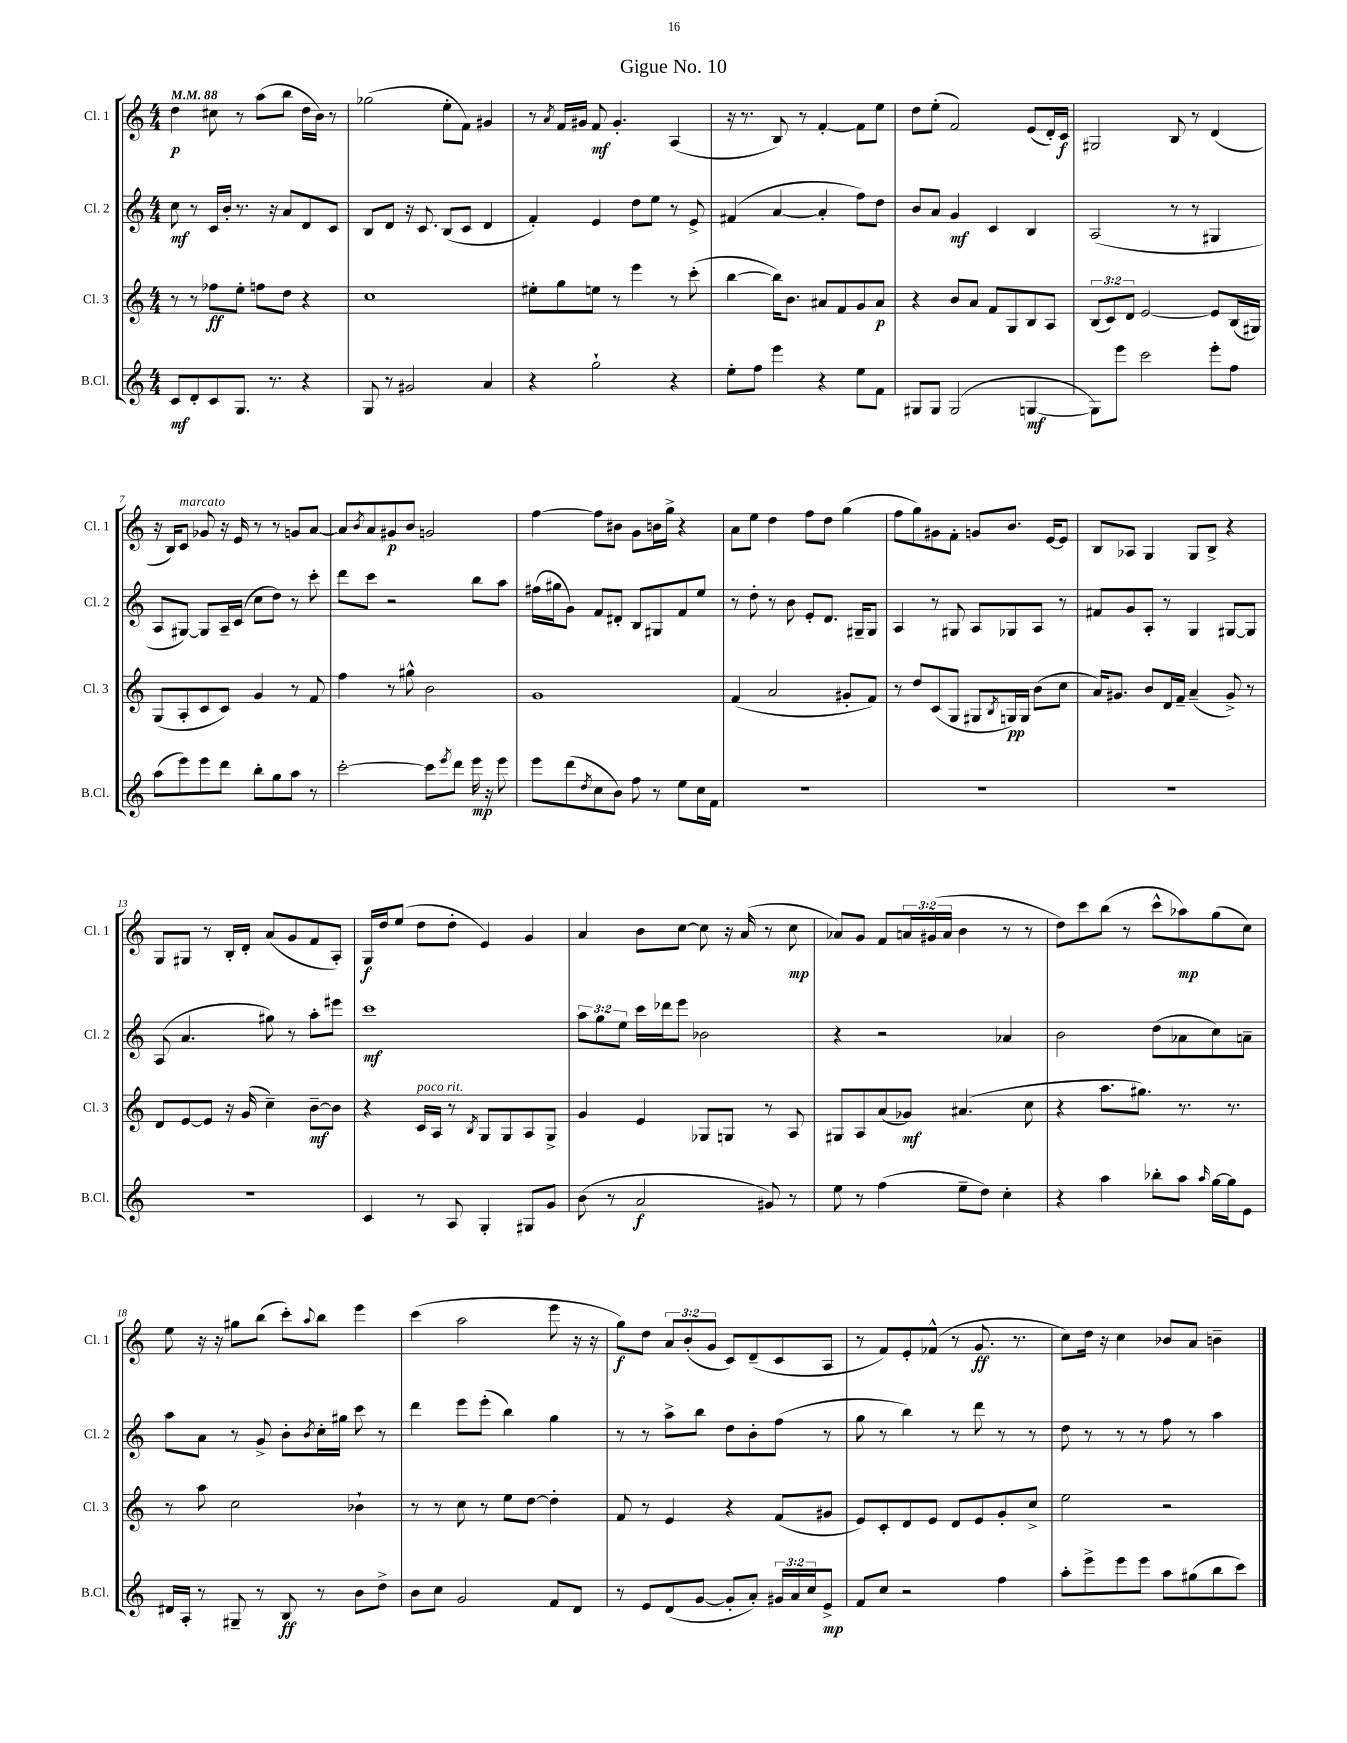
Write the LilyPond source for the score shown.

\header { title = "Gigue No. 10" }
<<
\new StaffGroup <<
\new Staff = "s0" \with { instrumentName = "Cl. 1" shortInstrumentName = "Cl. 1" } {
    \clef treble \key c \major \numericTimeSignature \time 4/4 \override Staff.TupletNumber.text = #tuplet-number::calc-fraction-text \tempo 4 = 88
    d''4\p cis''8 r8 a''8( b''8 d''16 b'16) r8 |
    ges''2( e''8-. f'8) gis'4 |
    r8 \acciaccatura { a'8 } f'16 gis'16 f'8\mf gis'4.-. a4( |
    r16 r8. b8) r8 f'4~-. f'8 e''8 |
    d''8 e''8-.( f'2) e'8( d'16-.) c'16\f |
    gis2 b8 r8 d'4( |
    r16 b16) c'8^\markup { \italic "marcato" } ges'8 r16 e'16 r8 r8 g'8 a'8~ |
    a'8 \acciaccatura { b'8 } a'8 gis'8\p b'8 g'2 |
    f''4~ f''8 bis'8 g'8 b'16 g''16-> r4 |
    a'8 e''8 d''4 f''8 d''8 g''4( |
    f''8 g''8) gis'8 f'8-. g'8 b'8. e'16~ e'8 |
    b8 aes8 g4 g8 b8-> r4 |
    g8 gis8 r8 b16-. d'16-. a'8( g'8 f'8 a8-.) |
    g16\f d''16 e''8( d''8 d''8-. e'4) g'4 |
    a'4 b'8 c''8~ c''8 r16 a'16( r8 c''8\mp |
    aes'8) g'8 f'8 \tuplet 3/2 { a'16 gis'16( a'16 } b'4 r8 r8 |
    d''8) c'''8 b''8( r8 c'''8-^ aes''8\mp) g''8( c''8) |
    e''8 r16 r16 gis''8 b''8( c'''8-.) \appoggiatura { a''8 } b''8 e'''4 |
    c'''4( a''2 e'''8 r16 r16 |
    g''8\f) d''8 \tuplet 3/2 { a'8 b'8-.( g'8 } c'8) d'8--( c'8 a8 |
    r8 f'8) e'8-. fes'8-^( r8 g'8.\ff r8. |
    c''8) d''16 r16 c''4 bes'8 a'8 b'4-- \bar "|." |
}
\new Staff = "s1" \with { instrumentName = "Cl. 2" shortInstrumentName = "Cl. 2" } {
    \clef treble \key c \major \numericTimeSignature \time 4/4 \override Staff.TupletNumber.text = #tuplet-number::calc-fraction-text
    c''8\mf r8 c'16 b'16-. r8. r16 a'8 d'8 c'8 |
    b8 d'8 r16 c'8. b8( c'8 d'4 |
    f'4-.) e'4 d''8 e''8 r8 e'8-> |
    fis'4( a'4~ a'4-. f''8) d''8 |
    b'8 a'8 g'4\mf c'4 b4 |
    a2( r8 r8 gis4 |
    a8 gis8~) gis8 a16-- c'16( c''8 d''8) r8 c'''8-. |
    d'''8 c'''8 r2 b''8 a''8 |
    fis''16( gis''16 g'8) f'8 dis'8-. b8 gis8 f'8 e''8 |
    r8 d''8-. r8 b'8 e'8-. d'8. gis16-- gis8 |
    a4 r8 gis8 a8 ges8 a8 r8 |
    fis'8 g'8 a8-. r8 g4 gis8~ gis8 |
    a8( a'4. gis''8) r8 a''8-. eis'''8 |
    c'''1\mf |
    \tuplet 3/2 { a''8 g''8 e''8 } c'''16 des'''16 e'''8 bes'2 |
    r4 r2 aes'4 |
    b'2 d''8( aes'8 c''8) a'8-- |
    a''8 a'8 r8 g'8-> b'8-. \acciaccatura { b'8 } c''16-. gis''16 c'''8 r8 |
    d'''4 e'''8 e'''8-.( b''4) g''4 |
    r8 r8 a''8-> b''8 d''8 b'8-. f''8( r8 |
    g''8 r8 b''4) r8 d'''8 r8 r8 |
    d''8 r8 r8 r8 f''8 r8 a''4 \bar "|." |
}
\new Staff = "s2" \with { instrumentName = "Cl. 3" shortInstrumentName = "Cl. 3" } {
    \clef treble \key c \major \numericTimeSignature \time 4/4 \override Staff.TupletNumber.text = #tuplet-number::calc-fraction-text
    r8 r8 fes''8\ff e''8-. f''8 d''8 r4 |
    c''1 |
    eis''8-. g''8 e''8 r8 e'''4 r8 c'''8-.( |
    b''4~ b''16) b'8. ais'8 f'8 g'8 ais'8\p |
    r4 b'8 a'8 f'8 g8 b8 a8 |
    \tuplet 3/2 { b8( c'8) d'8 } e'2~ e'8 b16( gis16) |
    g8( a8-. c'8 c'8) g'4 r8 f'8 |
    f''4 r8 gis''8-^ b'2 |
    g'1 |
    f'4( a'2 gis'8-. f'8) |
    r8 d''8 c'8( g8 gis8 \acciaccatura { b8 } g16\pp) g16 b'8( c''8 |
    a'16) gis'8. b'8 d'16 f'16-- a'4--( gis'8->) r8 |
    d'8 e'8~ e'8 r16 g'16( c''4--) b'8~--\mf b'8 |
    r4 c'16^\markup { \italic "poco rit." } a16 r8 \acciaccatura { b8 } g8 g8 a8 g8-> |
    g'4 e'4 ges8 g8 r8 a8 |
    gis8 a8 a'8( ges'8\mf) ais'4.( c''8 |
    r4 a''8. gis''8.) r8. r8. |
    r8 a''8 c''2 bes'4-! |
    r8 r8 c''8 r8 e''8 d''8~ d''4-. |
    f'8 r8 e'4 r4 f'8( gis'8 |
    e'8) c'8-. d'8 e'8 d'8 e'8 g'8-. c''8-> |
    e''2 r2 \bar "|." |
}
\new Staff = "s3" \with { instrumentName = "B.Cl." shortInstrumentName = "B.Cl." } {
    \clef treble \key c \major \numericTimeSignature \time 4/4 \override Staff.TupletNumber.text = #tuplet-number::calc-fraction-text
    c'8\mf d'8-. c'8 g8. r8. r4 |
    g8 r8 gis'2 a'4 |
    r4 g''2-! r4 |
    e''8-. f''8 e'''4 r4 e''8 f'8 |
    gis8 gis8 gis2( g4~\mf |
    g8) e'''8 c'''2 e'''8-. f''8 |
    a''8( e'''8) e'''8 d'''8 b''8-. g''8 a''8 r8 |
    c'''2~-. c'''8 \acciaccatura { e'''8 } d'''8 e'''16\mp r16 e'''8 |
    e'''8 d'''8( \acciaccatura { d''8 } c''8 b'8) f''8 r8 e''8 c''16 f'16 |
    R1 |
    R1 |
    R1 |
    R1 |
    c'4 r8 a8 g4-. gis8 g'8 |
    b'8( r8 a'2\f gis'8) r8 |
    e''8 r8 f''4( e''8-- d''8) c''4-. |
    r4 a''4 bes''8-. a''8 \grace { a''16 } g''16~ g''16 e'8 |
    dis'16 a16-. r8 gis8-- r8 b8\ff r8 b'8 d''8-> |
    b'8 c''8 g'2 f'8 d'8 |
    r8 e'8 d'8( g'8~ g'8-. a'8-.) \tuplet 3/2 { gis'16 a'16 c''16 } e'8->\mp |
    f'8 c''8 r2 f''4 |
    a''8-. e'''8-> e'''8 e'''8 a''8 gis''8( b''8 c'''8) \bar "|." |
}
>>
>>
